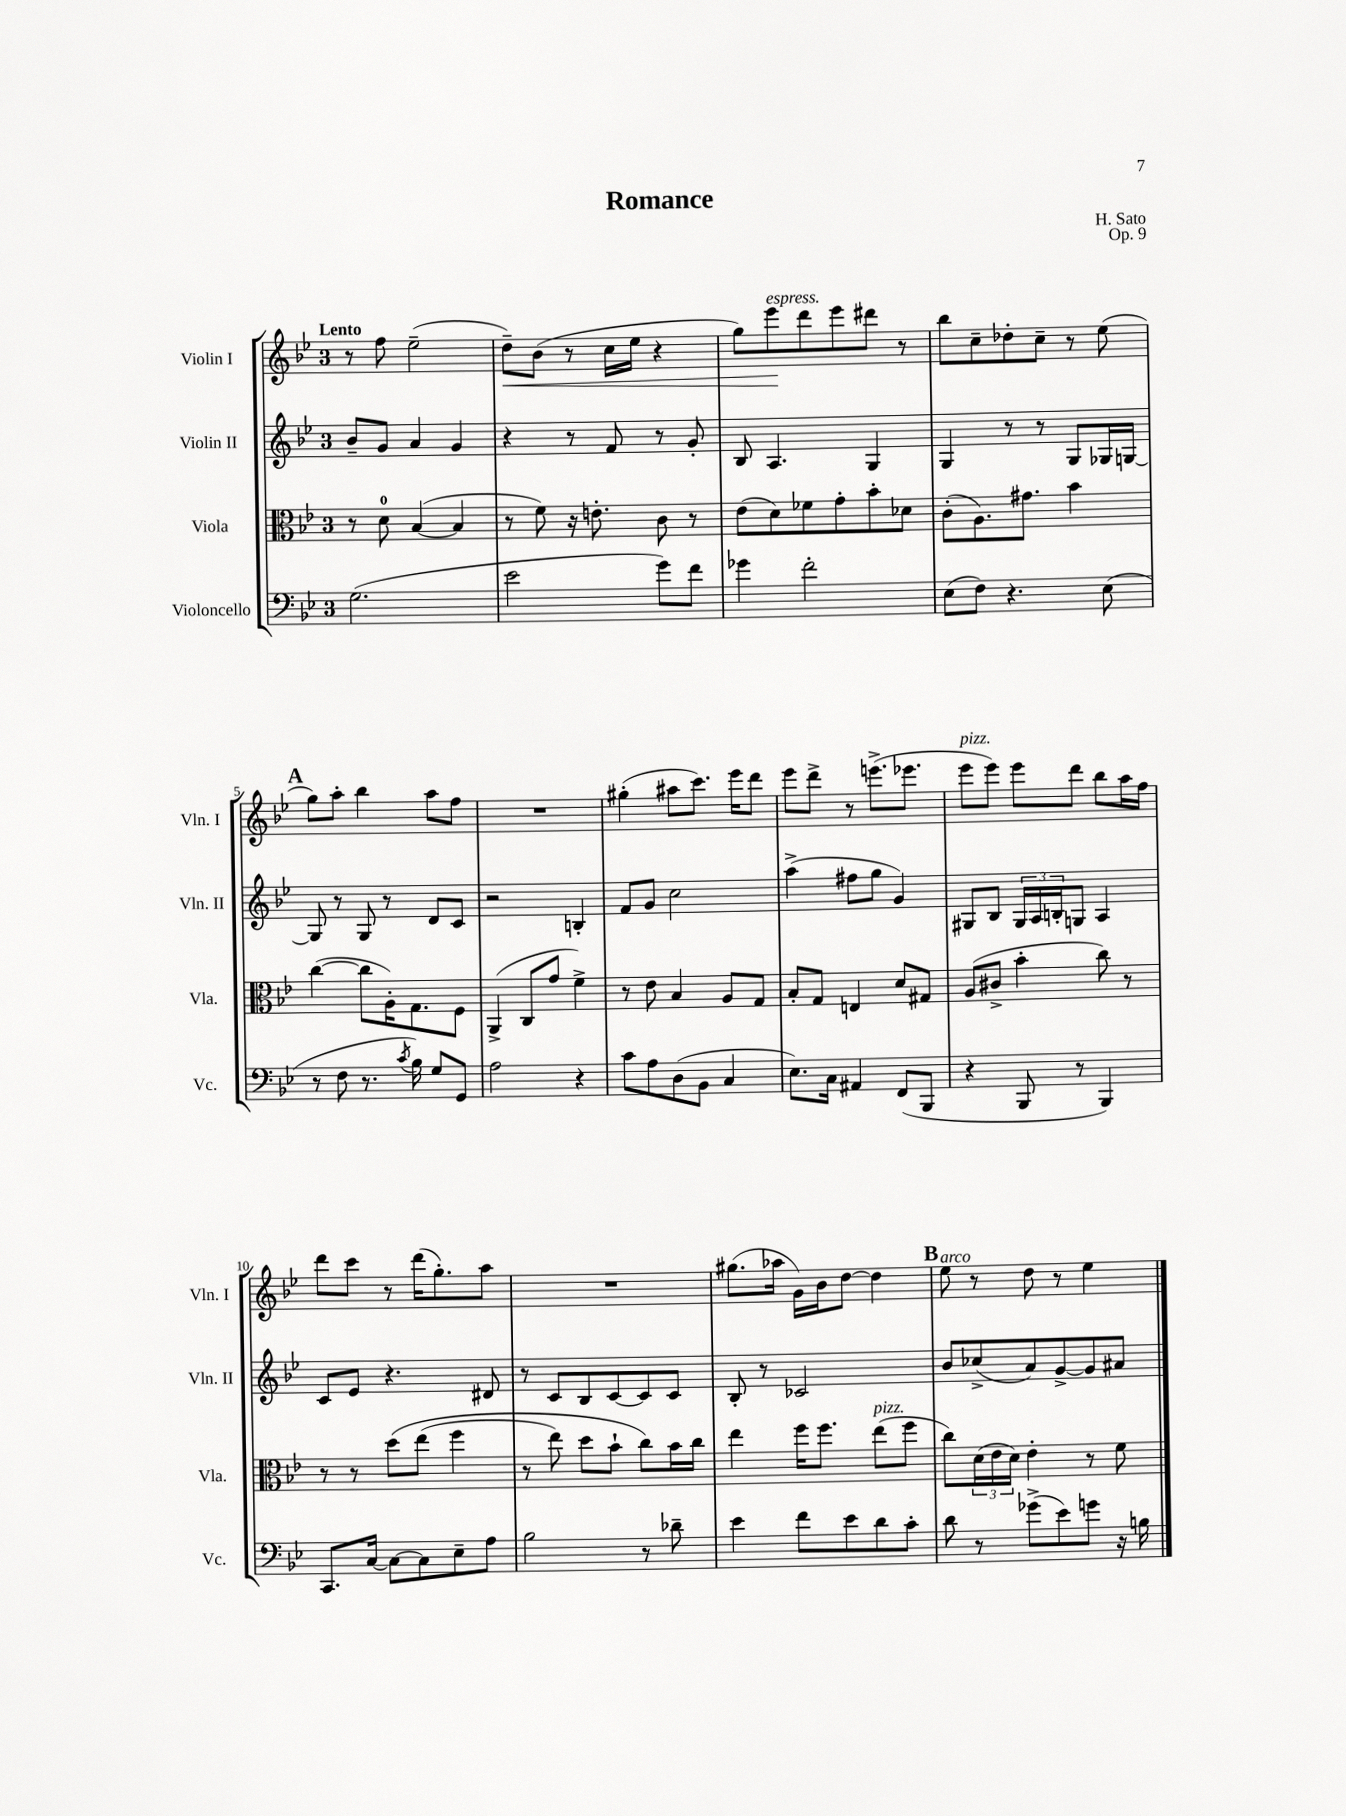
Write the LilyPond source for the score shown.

\header { title = "Romance" composer = "H. Sato" opus = "Op. 9" }
<<
\new StaffGroup <<
\new Staff = "s0" \with { instrumentName = "Violin I" shortInstrumentName = "Vln. I" } {
    \clef treble \key bes \major \once \override Staff.TimeSignature.style = #'single-digit \time 3/4 \tempo "Lento"
    r8 f''8 ees''2--( |
    d''8--\<) bes'8( r8 c''16 ees''16 r4 |
    g''8) ees'''8\!^\markup { \italic "espress." } d'''8 ees'''8 dis'''8 r8 |
    bes''8 c''8-- des''8-. c''8-- r8 ees''8( |
    \mark \markup { \bold "A" } g''8) a''8-. bes''4 a''8 f''8 |
    R2. |
    gis''4-.( ais''8 c'''8.) ees'''16 d'''8 |
    ees'''8 d'''8-> r8 e'''8.->( ees'''8. |
    ees'''8^\markup { \italic "pizz." } ees'''8) ees'''8 d'''8 bes''8 a''16 f''16 |
    d'''8 c'''8 r8 d'''16( g''8.-.) a''8 |
    R2. |
    gis''8.( aes''16 g'16) bes'16 d''8~ d''4 |
    \mark \markup { \bold "B" } ees''8^\markup { \italic "arco" } r8 d''8 r8 ees''4 \bar "|." |
}
\new Staff = "s1" \with { instrumentName = "Violin II" shortInstrumentName = "Vln. II" } {
    \clef treble \key bes \major \once \override Staff.TimeSignature.style = #'single-digit \time 3/4
    bes'8-- g'8 a'4 g'4 |
    r4 r8 f'8 r8 g'8-. |
    bes8 a4. g4 |
    g4 r8 r8 g8 ges16 g16~ |
    \mark \markup { \bold "A" } g8 r8 g8 r8 d'8 c'8 |
    r2 b4-. |
    f'8 g'8 c''2 |
    a''4->( fis''8 g''8 g'4) |
    gis8 bes8 \tuplet 3/2 { gis16 a16 b16-. } g8 a4 |
    c'8 ees'8 r4. dis'8 |
    r8 c'8 bes8 c'8~ c'8 c'8 |
    bes8-. r8 ces'2 |
    \mark \markup { \bold "B" } bes'8 ces''8->( a'8) g'8~-> g'8 ais'8 \bar "|." |
}
\new Staff = "s2" \with { instrumentName = "Viola" shortInstrumentName = "Vla." } {
    \clef alto \key bes \major \once \override Staff.TimeSignature.style = #'single-digit \time 3/4
    r8 d'8-0 bes4~( bes4 |
    r8 f'8) r16 e'8.-. c'8 r8 |
    ees'8( d'8) fes'8 g'8-. bes'8-. des'8 |
    c'8-.( a8.) gis'8. bes'4 |
    \mark \markup { \bold "A" } c''4~( c''8 a16-.) g8. f8 |
    a,4->( c8 g'8 f'4->) |
    r8 ees'8 bes4 a8 g8 |
    bes8-. g8 e4 d'8 gis8 |
    a8( cis'8-> bes'4-. c''8) r8 |
    r8 r8 d''8\( ees''8( f''4 |
    r8 ees''8) d''8 bes'8-! c''8\) bes'16 c''16 |
    ees''4 f''16 f''8. ees''8^\markup { \italic "pizz." }( f''8 |
    \mark \markup { \bold "B" } c''8) \tuplet 3/2 { d'16( ees'16 d'16) } ees'4-. r8 f'8 \bar "|." |
}
\new Staff = "s3" \with { instrumentName = "Violoncello" shortInstrumentName = "Vc." } {
    \clef bass \key bes \major \once \override Staff.TimeSignature.style = #'single-digit \time 3/4
    g2.( |
    ees'2 g'8) f'8 |
    ges'4 f'2-. |
    ees8( f8) r4. ees8( |
    \mark \markup { \bold "A" } r8 f8 r8. \acciaccatura { c'8 } bes16) g8 g,8 |
    a2 r4 |
    c'8 a8 d8( bes,8 c4 |
    ees8.) c16 ais,4 f,8( bes,,8 |
    r4 bes,,8 r8 bes,,4) |
    c,8. c16~ c8~ c8 ees8-- a8 |
    bes2 r8 des'8-- |
    ees'4 f'8 ees'8 d'8 c'8-. |
    \mark \markup { \bold "B" } d'8 r8 ges'8->( ees'8) g'8 r16 b16 \bar "|." |
}
>>
>>
